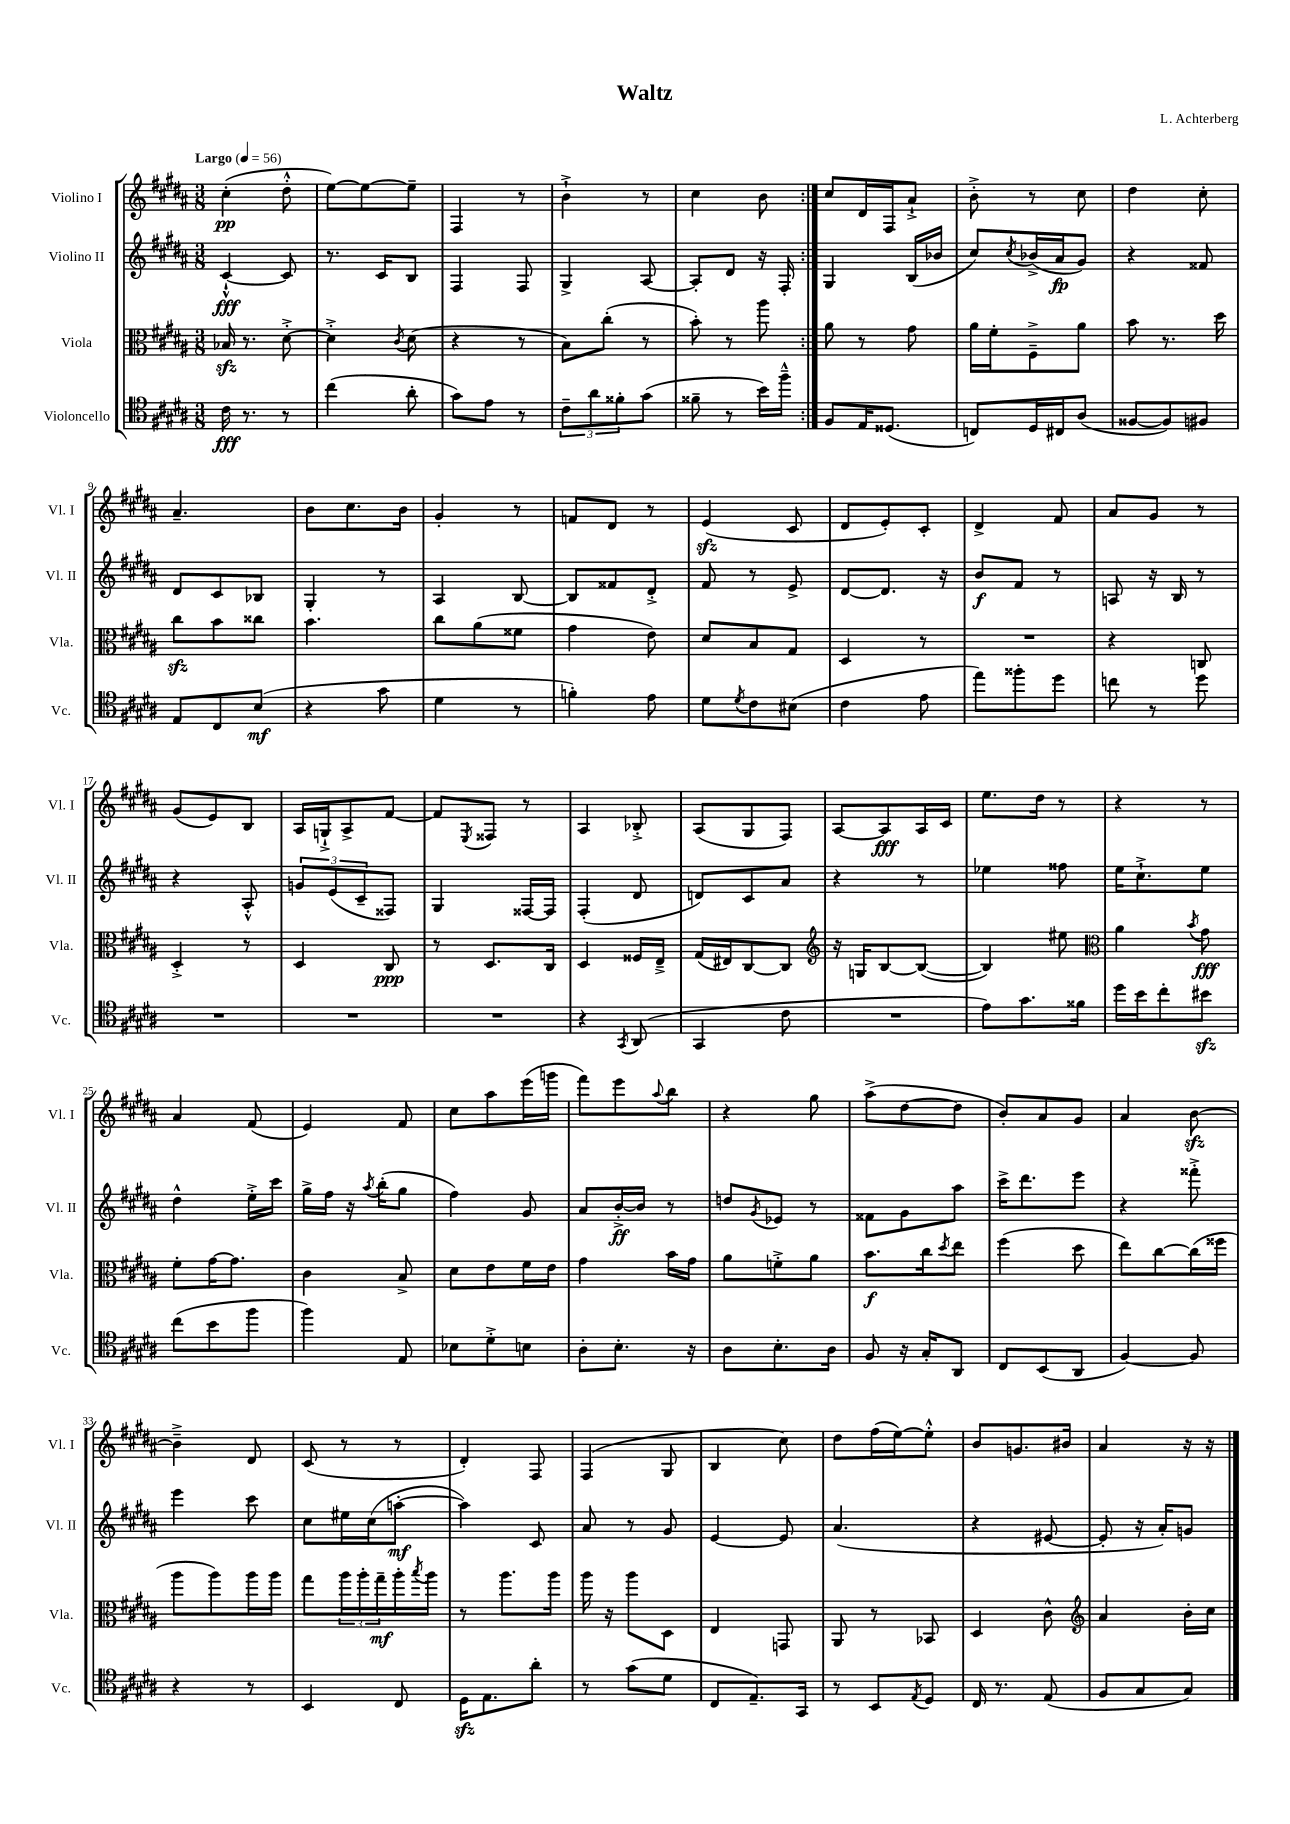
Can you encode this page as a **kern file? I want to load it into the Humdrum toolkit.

**kern	**dynam	**kern	**dynam	**kern	**dynam	**kern	**dynam
*part4	*part4	*part3	*part3	*part2	*part2	*part1	*part1
*staff4	*staff4	*staff3	*staff3	*staff2	*staff2	*staff1	*staff1
*I"Violoncello	*	*I"Viola	*	*I"Violino II	*	*I"Violino I	*
*I'Vc.	*	*I'Vla.	*	*I'Vl. II	*	*I'Vl. I	*
*clefC4	*	*clefC3	*	*clefG2	*	*clefG2	*
*k[f#c#g#d#a#]	*	*k[f#c#g#d#a#]	*	*k[f#c#g#d#a#]	*	*k[f#c#g#d#a#]	*
*M3/8	*	*M3/8	*	*M3/8	*	*M3/8	*
*MM56	*	*MM56	*	*MM56	*	*MM56	*
=1	=1	=1	=1	=1	=1	=1	=1
!	!	!	!	!	!	!LO:TX:a:B:t=Largo	!
16c#\	fff	16B-Xzz/	.	[4c#`^^/	fff	(4cc#'\	pp
8.r	.	8.r	.	.	.	.	.
8r	.	[8d#'^\	.	8c#/]	.	8dd#'^^\	.
=2	=2	=2	=2	=2	=2	=2	=2
(4cc#\	.	4d#'^\]	.	8.r	.	[8ee\L)	.
.	.	.	.	.	.	8ee\_	.
.	.	.	.	16c#/KL	.	.	.
.	.	8qc#/	.	.	.	.	.
8a#'\	.	(8d#\	.	8B/J	.	8ee~\J]	.
=3	=3	=3	=3	=3	=3	=3	=3
8g#\L)	.	4r	.	4F#/	.	4F#/	.
8e\J	.	.	.	.	.	.	.
8r	.	8r	.	8F#/	.	8r	.
=4	=4	=4	=4	=4	=4	=4	=4
12c#~\L	.	8B\L)	.	4G#^/	.	4b`^\	.
12a#\	.	.	.	.	.	.	.
.	.	(8cc#'\J	.	.	.	.	.
12f##X'\	.	.	.	.	.	.	.
(8g#\J	.	8r	.	[8A#/	.	8r	.
=5	=5	=5	=5	=5	=5	=5	=5
8f##X~\	.	8b'\)	.	8A#'/L]	.	4cc#\	.
8r	.	8r	.	8d#/J	.	.	.
16b\LL)	.	8aa#\	.	16r	.	8b\	.
16ff#~^^\JJ	.	.	.	16F#'/	.	.	.
=6:|!	=6:|!	=6:|!	=6:|!	=6:|!	=6:|!	=6:|!	=6:|!
8F#/L	.	8a#\	.	4G#/	.	8cc#/L	.
16E/K	.	8r	.	.	.	16d#/L	.
(8.D##X/J	.	.	.	.	.	16F#/J	.
.	.	8g#\	.	(16B/LL	.	8a#`^/J	.
.	.	.	.	16b-X/JJ	.	.	.
=7	=7	=7	=7	=7	=7	=7	=7
8Cn/L)	.	16a#\LL	.	8cc#/L)	.	8b'^\	.
.	.	16f#'\J	.	.	.	.	.
.	.	.	.	8qcc#/	.	.	.
16D#/L	.	8F#~^\	.	(16b-X^/L	.	8r	.
16C#X/J	.	.	.	16a#/J	fp	.	.
(8A#/J	.	8a#\J	.	8g#/J)	.	8cc#\	.
=8	=8	=8	=8	=8	=8	=8	=8
[8F##X/L	.	8b\	.	4r	.	4dd#\	.
8F##/])	.	8.r	.	.	.	.	.
8F#X/J	.	.	.	8f##X/	.	8cc#'\	.
.	.	16dd#\	.	.	.	.	.
!!LO:LB:g=z
=9	=9	=9	=9	=9	=9	=9	=9
8E/L	.	8cc#zz\L	.	8d#/L	.	4.a#~/	.
8C#/	.	8b\	.	8c#/	.	.	.
(8B/J	mf	8cc##X\J	.	8B-X/J	.	.	.
=10	=10	=10	=10	=10	=10	=10	=10
4r	.	4.b\	.	4G#'/	.	8b\L	.
.	.	.	.	.	.	8.cc#\	.
8g#\	.	.	.	8r	.	.	.
.	.	.	.	.	.	16b\Jk	.
=11	=11	=11	=11	=11	=11	=11	=11
4d#\	.	8cc#\L	.	4A#/	.	4g#'/	.
.	.	(8a#\	.	.	.	.	.
8r	.	8f##X\J	.	[8B/	.	8r	.
=12	=12	=12	=12	=12	=12	=12	=12
4fn'\)	.	4g#\	.	8B/L]	.	8fn/L	.
.	.	.	.	8f##X/	.	8d#/J	.
8e\	.	8e\)	.	8d#'^/J	.	8r	.
=13	=13	=13	=13	=13	=13	=13	=13
8d#\L	.	8d#/L	.	8f#/	.	(4ezz/	.
8qd#/	.	.	.	.	.	.	.
8c#\	.	8B/	.	8r	.	.	.
(8B#X\J	.	8G#/J	.	8e^/	.	8c#/	.
=14	=14	=14	=14	=14	=14	=14	=14
4c#\	.	4D#/	.	[8d#/L	.	8d#/L	.
.	.	.	.	8.d#/J]	.	8e'/)	.
8e\	.	8r	.	.	.	8c#'/J	.
.	.	.	.	16r	.	.	.
=15	=15	=15	=15	=15	=15	=15	=15
8ee\L)	.	4.r	.	8b/L	f	4d#^/	.
8ff##X'\	.	.	.	8f#/J	.	.	.
8dd#\J	.	.	.	8r	.	8f#/	.
=16	=16	=16	=16	=16	=16	=16	=16
8ccn\	.	4r	.	8An/	.	8a#/L	.
8r	.	.	.	16r	.	8g#/J	.
.	.	.	.	16B/	.	.	.
8dd#\	.	8Cn/	.	8r	.	8r	.
!!LO:LB:g=z
=17	=17	=17	=17	=17	=17	=17	=17
4.r	.	4D#'^/	.	4r	.	(8g#/L	.
.	.	.	.	.	.	8e/)	.
.	.	8r	.	8A#'^^/	.	8B/J	.
=18	=18	=18	=18	=18	=18	=18	=18
4.r	.	4D#/	.	12gn/L	.	16A#/LL	.
.	.	.	.	.	.	16Gn`^/J	.
.	.	.	.	(12e/	.	.	.
.	.	.	.	.	.	8A#^/	.
.	.	.	.	12c#~/	.	.	.
.	.	8C#/	ppp	8F##X/J)	.	[8f#/J	.
=19	=19	=19	=19	=19	=19	=19	=19
4.r	.	8r	.	4G#/	.	8f#/L]	.
.	.	.	.	.	.	8qE/	.
.	.	8.D#/L	.	.	.	8F##X/J	.
.	.	.	.	[16F##X/LL	.	8r	.
.	.	16C#/Jk	.	16F##/JJ]	.	.	.
=20	=20	=20	=20	=20	=20	=20	=20
4r	.	4D#/	.	(4F#'/	.	4A#/	.
8qGG#/	.	.	.	.	.	.	.
(8AA#/	.	16F##X/LL	.	8d#/	.	8B-X'^/	.
.	.	16E~^/JJ	.	.	.	.	.
=21	=21	=21	=21	=21	=21	=21	=21
4GG#/	.	(16G#/LL	.	8dn/L)	.	(8A#/L	.
.	.	16E#X/J)	.	.	.	.	.
.	.	[8C#/	.	8c#/	.	8G#/	.
8c#\	.	8C#/J]	.	8a#/J	.	8F#/J)	.
=22	=22	=22	=22	=22	=22	=22	=22
*	*	*clefG2	*	*	*	*	*
4.r	.	16r	.	4r	.	[8A#/L	.
.	.	16Gn/KL	.	.	.	.	.
.	.	[8B/	.	.	.	8A#/]	fff
.	.	(8B/J_	.	8r	.	16A#/L	.
.	.	.	.	.	.	16c#/JJ	.
=23	=23	=23	=23	=23	=23	=23	=23
8e\L)	.	4B/])	.	4ee-X\	.	8.ee\L	.
8.g#\	.	.	.	.	.	.	.
.	.	.	.	.	.	16dd#\Jk	.
.	.	8ee#X\	.	8ff##X\	.	8r	.
16f##X\Jk	.	.	.	.	.	.	.
=24	=24	=24	=24	=24	=24	=24	=24
*	*	*clefC3	*	*	*	*	*
16dd#\LL	.	4a#\	.	16ee\KL	.	4r	.
16b\J	.	.	.	8.cc#`^\	.	.	.
8cc#'\	.	.	.	.	.	.	.
.	.	8qb/	.	.	.	.	.
8b#Xzz\J	.	8g#\	fff	8ee\J	.	8r	.
!!LO:LB:g=z
=25	=25	=25	=25	=25	=25	=25	=25
(8cc#\L	.	8f#'\L	.	4dd#^^\	.	4a#/	.
8b\	.	[16g#\K	.	.	.	.	.
.	.	8.g#\J]	.	.	.	.	.
8ff#\J	.	.	.	16ee'^\LL	.	(8f#/	.
.	.	.	.	16ccc#\JJ	.	.	.
=26	=26	=26	=26	=26	=26	=26	=26
4ff#\)	.	4c#\	.	16gg#^\LL	.	4e/)	.
.	.	.	.	16ff#\JJ	.	.	.
.	.	.	.	16r	.	.	.
.	.	.	.	8qaa#/	.	.	.
.	.	.	.	(16bb'\KL	.	.	.
8E/	.	8B^/	.	8gg#\J	.	8f#/	.
=27	=27	=27	=27	=27	=27	=27	=27
8B-X\L	.	8d#\L	.	4ff#\)	.	8cc#\L	.
8d#'^\	.	8e\	.	.	.	8aa#\	.
8Bn\J	.	16f#\L	.	8g#/	.	(16eee\L	.
.	.	16e\JJ	.	.	.	16gggn\JJ	.
=28	=28	=28	=28	=28	=28	=28	=28
8A#'\L	.	4g#\	.	8a#/L	.	8fff#\L)	.
8.B'\J	.	.	.	[16b'^/L	ff	8eee\	.
.	.	.	.	16b/JJ]	.	.	.
.	.	.	.	.	.	8qqaa#/	.
.	.	16b\LL	.	8r	.	8bb\J	.
16r	.	16g#\JJ	.	.	.	.	.
=29	=29	=29	=29	=29	=29	=29	=29
8A#\L	.	8a#\L	.	8ddn/L	.	4r	.
.	.	.	.	8qg#/	.	.	.
8.B'\	.	8fn'^\	.	8e-X/J	.	.	.
.	.	8a#\J	.	8r	.	8gg#\	.
16A#\Jk	.	.	.	.	.	.	.
=30	=30	=30	=30	=30	=30	=30	=30
8F#/	.	8.b\L	f	8f##X\L	.	(8aa#^\L	.
16r	.	.	.	8g#\	.	[8dd#\	.
16G#'/KL	.	16cc#\k	.	.	.	.	.
.	.	8qdd#/	.	.	.	.	.
8AA#/J	.	8ee\J	.	8aa#\J	.	8dd#\J]	.
=31	=31	=31	=31	=31	=31	=31	=31
8C#/L	.	(4ff#\	.	16ccc#^\KL	.	8b'/L)	.
.	.	.	.	8.ddd#\	.	.	.
(8BB/	.	.	.	.	.	8a#/	.
8AA#/J	.	8dd#\	.	8eee\J	.	8g#/J	.
=32	=32	=32	=32	=32	=32	=32	=32
[4F#/)	.	8ee\L)	.	4r	.	4a#/	.
.	.	[8cc#\	.	.	.	.	.
8F#/]	.	(16cc#\L]	.	8fff##X'^\	.	[8bzz\	.
.	.	16ff##X\JJ	.	.	.	.	.
!!LO:LB:g=z
=33	=33	=33	=33	=33	=33	=33	=33
4r	.	8aa#\L	.	4eee\	.	4b~^\]	.
.	.	8aa#\)	.	.	.	.	.
8r	.	16aa#\L	.	8ccc#\	.	8d#/	.
.	.	16aa#\JJ	.	.	.	.	.
=34	=34	=34	=34	=34	=34	=34	=34
4BB/	.	8gg#\L	.	8cc#\L	.	(8c#/	.
.	.	24aa#\L	.	16ee#X\L	.	8r	.
.	.	24aa#'\	.	.	.	.	.
.	.	.	.	(16cc#\J	.	.	.
.	.	24gg#~\	mf	.	.	.	.
8C#/	.	16aa#'\	.	[8aan'\J	mf	8r	.
.	.	8qbb/	.	.	.	.	.
.	.	16aa#\JJ	.	.	.	.	.
=35	=35	=35	=35	=35	=35	=35	=35
16D#zz\KL	.	8r	.	4aa\])	.	4d#'/)	.
8.E\	.	.	.	.	.	.	.
.	.	8.aa#\L	.	.	.	.	.
8a#'\J	.	.	.	8c#/	.	8F#/	.
.	.	16aa#\Jk	.	.	.	.	.
=36	=36	=36	=36	=36	=36	=36	=36
8r	.	16aa#\	.	8a#/	.	(4F#/	.
.	.	16r	.	.	.	.	.
(8g#\L	.	8aa#\L	.	8r	.	.	.
8d#\J	.	8D#\J	.	8g#/	.	8G#/	.
=37	=37	=37	=37	=37	=37	=37	=37
8C#/L	.	4E/	.	[4e/	.	4B/	.
8.E~/)	.	.	.	.	.	.	.
.	.	8GGn/	.	8e/]	.	8cc#\)	.
16GG#/Jk	.	.	.	.	.	.	.
=38	=38	=38	=38	=38	=38	=38	=38
8r	.	8AA#/	.	(4.a#/	.	8dd#\L	.
8BB/L	.	8r	.	.	.	(16ff#\L	.
.	.	.	.	.	.	[16ee\J)	.
8qE/	.	.	.	.	.	.	.
8D#/J	.	8BB-X/	.	.	.	8ee'^^\J]	.
=39	=39	=39	=39	=39	=39	=39	=39
16C#/	.	4D#/	.	4r	.	8b/L	.
8.r	.	.	.	.	.	.	.
.	.	.	.	.	.	8.gn/	.
(8E/	.	8c#^^\	.	[8e#X/	.	.	.
.	.	.	.	.	.	16b#X/Jk	.
=40	=40	=40	=40	=40	=40	=40	=40
*	*	*clefG2	*	*	*	*	*
8F#/L	.	4a#/	.	8e#'/]	.	4a#/	.
8G#/	.	.	.	16r	.	.	.
.	.	.	.	16a#'/KL)	.	.	.
8G#/J)	.	16b'\LL	.	8gn/J	.	16r	.
.	.	16cc#\JJ	.	.	.	16r	.
==	==	==	==	==	==	==	==
*-	*-	*-	*-	*-	*-	*-	*-
